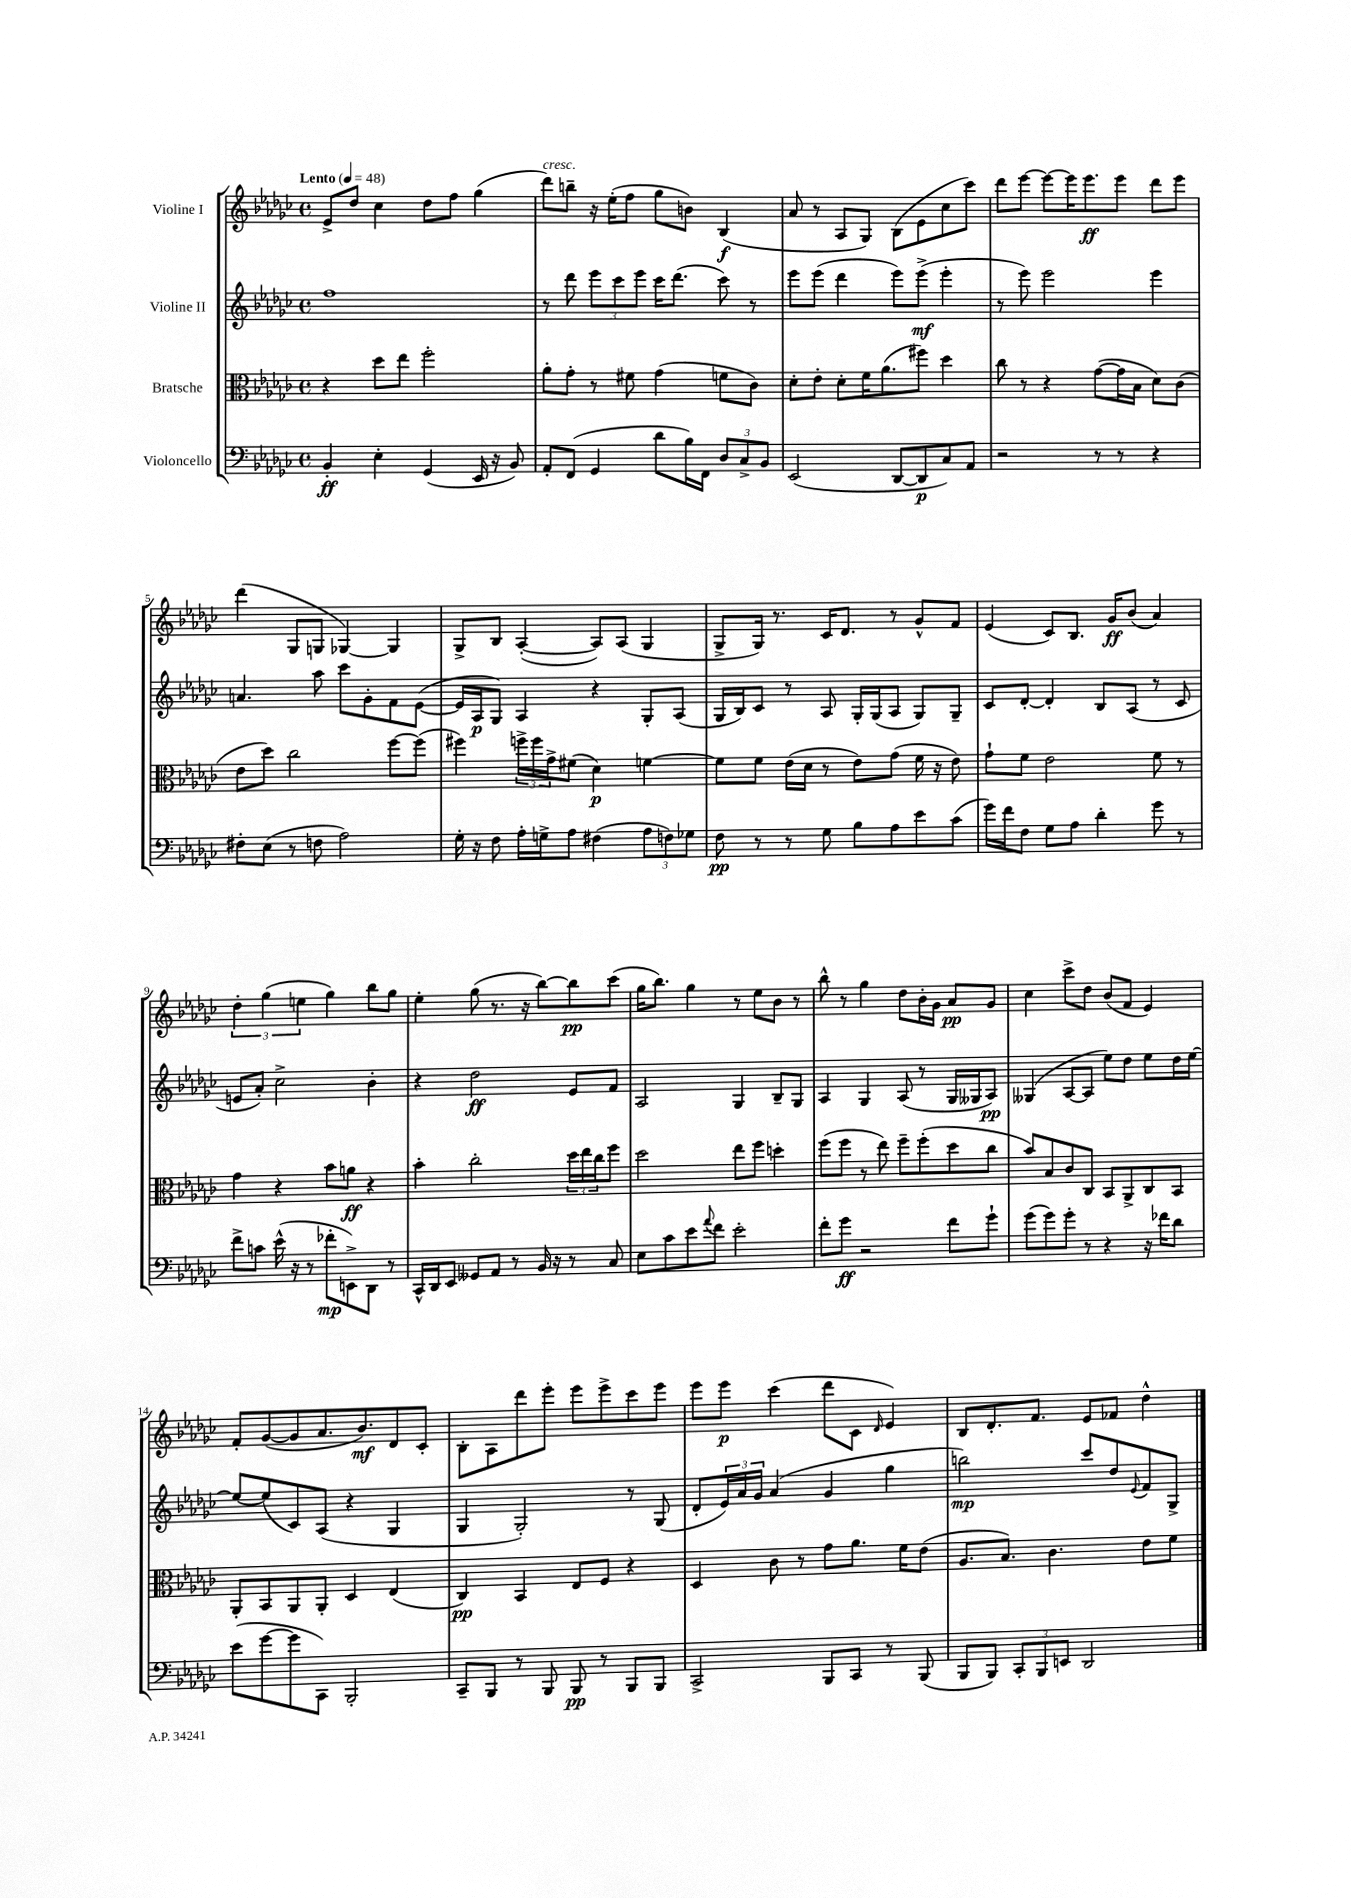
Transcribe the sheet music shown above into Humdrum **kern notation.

**kern	**kern	**kern	**kern
*staff4	*staff3	*staff2	*staff1
*clefF4	*clefC3	*clefG2	*clefG2
*k[b-e-a-d-g-c-]	*k[b-e-a-d-g-c-]	*k[b-e-a-d-g-c-]	*k[b-e-a-d-g-c-]
*M4/4	*M4/4	*M4/4	*M4/4
*met(c)	*met(c)	*met(c)	*met(c)
*MM48	*MM48	*MM48	*MM48
4BB-'	4r	1ff	8e-^
.	.	.	8dd-
4E-'	8dd-	.	4cc-
.	8ee-	.	.
(4GG-	2ff'	.	8dd-
.	.	.	8ff
16EE-	.	.	(4gg-
16r	.	.	.
8BB-)	.	.	.
=	=	=	=
8AA-'	8a-'	8r	8ddd-)
(8FF	8g-'	8ddd-	8bb~
4GG-	8r	12eee-	16r
.	.	.	(16ee-'
.	.	12ccc-	.
.	8f#	.	8ff
.	.	12eee-	.
8d-	(4g-	16ccc-	8gg-
.	.	(8.ddd-	.
16B-)	.	.	8b)
16FF	.	.	.
12D-	8f	8ccc-)	(4B-
12C-^	.	.	.
.	8c-)	8r	.
12BB-	.	.	.
=	=	=	=
(2EE-	8d-'	8eee-	8a-
.	8e-'	(8eee-	8r
.	8d-'	4ddd-	8A-
.	16f	.	8G-)
.	(8.a-	.	.
[8DD-	.	8eee-)	(8B-
8DD-]	8ff#)	(8eee-^	8e-
8C-)	4dd-	4eee-'	8cc-
8AA-	.	.	8ccc-)
=	=	=	=
2r	8cc-	8r	8ddd-
.	8r	8eee-)	[8eee-
.	4r	2eee-	8eee-_
.	.	.	16eee-]
.	.	.	8.eee-
8r	([8g-	.	.
8r	16g-]	.	8eee-
.	16B-	.	.
4r	8d-)	4eee-	8ddd-
.	(8c-	.	8eee-
=	=	=	=
8F#'	8e-	4.a	(4ddd-
(8E-	8dd-)	.	.
8r	2cc-	.	8G-
8F	.	8aa-	8G
2A-)	.	8ccc-	[4G-)
.	.	8g-'	.
.	[8ff	8f	4G-]
.	(8ff]	([8e-	.
=	=	=	=
16G-'	4ff#)	16e-]	8G-^
16r	.	16A-	.
8F	.	8G-)	8B-
16A-'	24ff^	4A-	([4A-'
.	24ff	.	.
16G^	.	.	.
.	24g-^	.	.
8A-	(8f#	.	.
(4F#	4d-)	4r	8A-])
.	.	.	(8A-
12A-	[4f	8G-'	4G-
12F)	.	.	.
.	.	(8A-	.
12G-	.	.	.
=	=	=	=
8F	8f]	16G-	8G-^
.	.	16B-)	.
8r	8f	8c-	16G-)
.	.	.	8.r
8r	(16e-	8r	.
.	16d-	.	.
8G-	8r	8A-	16c-
.	.	.	8.d-
8B-	8e-)	16G-'	.
.	.	(16G-	.
8A-	(8g-	8A-	8r
8e-	16f	8G-)	8g-^^
.	16r	.	.
(8c-	8e-)	8G-~	8f
=	=	=	=
16g-)	8g-`	8c-	(4e-
16f	.	.	.
8F	8f	[8d-'	.
8G-	2e-	4d-']	8c-)
8A-	.	.	8.B-
4d-'	.	8B-	.
.	.	.	16g-
.	.	(8A-	(8b-
8g-	8f	8r	4a-)
8r	8r	8c-	.
=	=	=	=
8f^	4g-	8e	6dd-'
8c	.	8a-')	.
.	.	.	(6gg-
(16e-^^	4r	2cc-^	.
16r	.	.	.
.	.	.	6ee
8r	.	.	.
8f-'	8b-	.	4gg-)
8EE^)	8a	.	.
8DD-	4r	4b-'	8bb-
8r	.	.	8gg-
=	=	=	=
16CC-^^	4b-'	4r	4ee-'
16DD-	.	.	.
8EE-	.	.	.
8GG--	2cc-'	2dd-	(8gg-
8AA-	.	.	8.r
8r	.	.	.
.	.	.	16r
16BB-	.	.	[8bb-)
16r	.	.	.
8r	24dd-	8e-	8bb-]
.	24ee-	.	.
.	24cc-	.	.
8C-	8ff	8f	(8ccc-
=	=	=	=
8E-	2dd-	2A-	16gg-
.	.	.	8.bb-)
8c-	.	.	.
8e-	.	.	4gg-
8qqa-	.	.	.
8f	.	.	.
2e-'	8ee-	4G-	8r
.	8ff	.	8ee-
.	4dd'	8B-~	8b-
.	.	8G-	8r
=	=	=	=
8f'	(8ff	4A-	8bb-^^
8g-	8ff	.	8r
2r	8r	4G-	4gg-
.	8ee-)	.	.
.	8ff~	(8A-	8dd-
.	(8ff'	8r	16b-'
.	.	.	16g-
8f	8dd-	16G-	8a-
.	.	16G--	.
8g-`	8cc-	8A-)	8g-
=	=	=	=
(8g-	8b-)	(4G--	4cc-
8g-)	8B-	.	.
8g-'	8c-	[8A-	8ccc-^
8r	8C-	8A-]	8dd-
4r	8BB-	8ee-)	(8b-
.	8AA-^	8dd-	8f
16r	8C-	8ee-	4e-)
16f-	.	.	.
8d-	8BB-	16dd-	.
.	.	[16ee-	.
=	=	=	=
(8e-	8AA-'	8ee-_	8f'
[8g-	8BB-	(8ee-]	([8g-
8g-]	8AA-	8c-)	8g-]
8CC-)	8AA-'	(8A-	8.a-
2BBB-'	4D-	4r	.
.	.	.	8.b-)
.	(4E-	4G-	8d-
.	.	.	8c-'
=	=	=	=
8CC-~	4C-)	4G-	8B-'
8BBB-	.	.	8A-
8r	4BB-	2G-')	8ddd-
8BBB-	.	.	8eee-'
8BBB-	8E-	.	8eee-
8r	8F	.	8eee-^
8BBB-	4r	8r	8ccc-
8BBB-	.	(8G-	8eee-
=	=	=	=
2CC-^	4D-	8d-'	8eee-
.	.	24e-)	8eee-
.	.	24a-	.
.	.	24g-	.
.	8c-	(4a-	(4ccc-
.	8r	.	.
8BBB-	8g-	4g-	8ddd-
8CC-	8.a-	.	8c-
.	.	.	16qqd-
8r	.	4gg-	4e-)
.	16f	.	.
(8BBB-	(8e-	.	.
=	=	=	=
8BBB-	8.A-	2bb)	8B-
8BBB-)	.	.	8.d-'
.	8.B-)	.	.
12CC-'	.	.	.
.	.	.	8.f
12BBB-	.	.	.
.	4.c-	.	.
12EE	.	.	.
2DD-	.	8ccc-	8e-
.	.	8dd-	8f-
.	.	8qqe-	.
.	8e-	8f	4dd-^^
.	8f	8G-^	.
==	==	==	==
*-	*-	*-	*-
